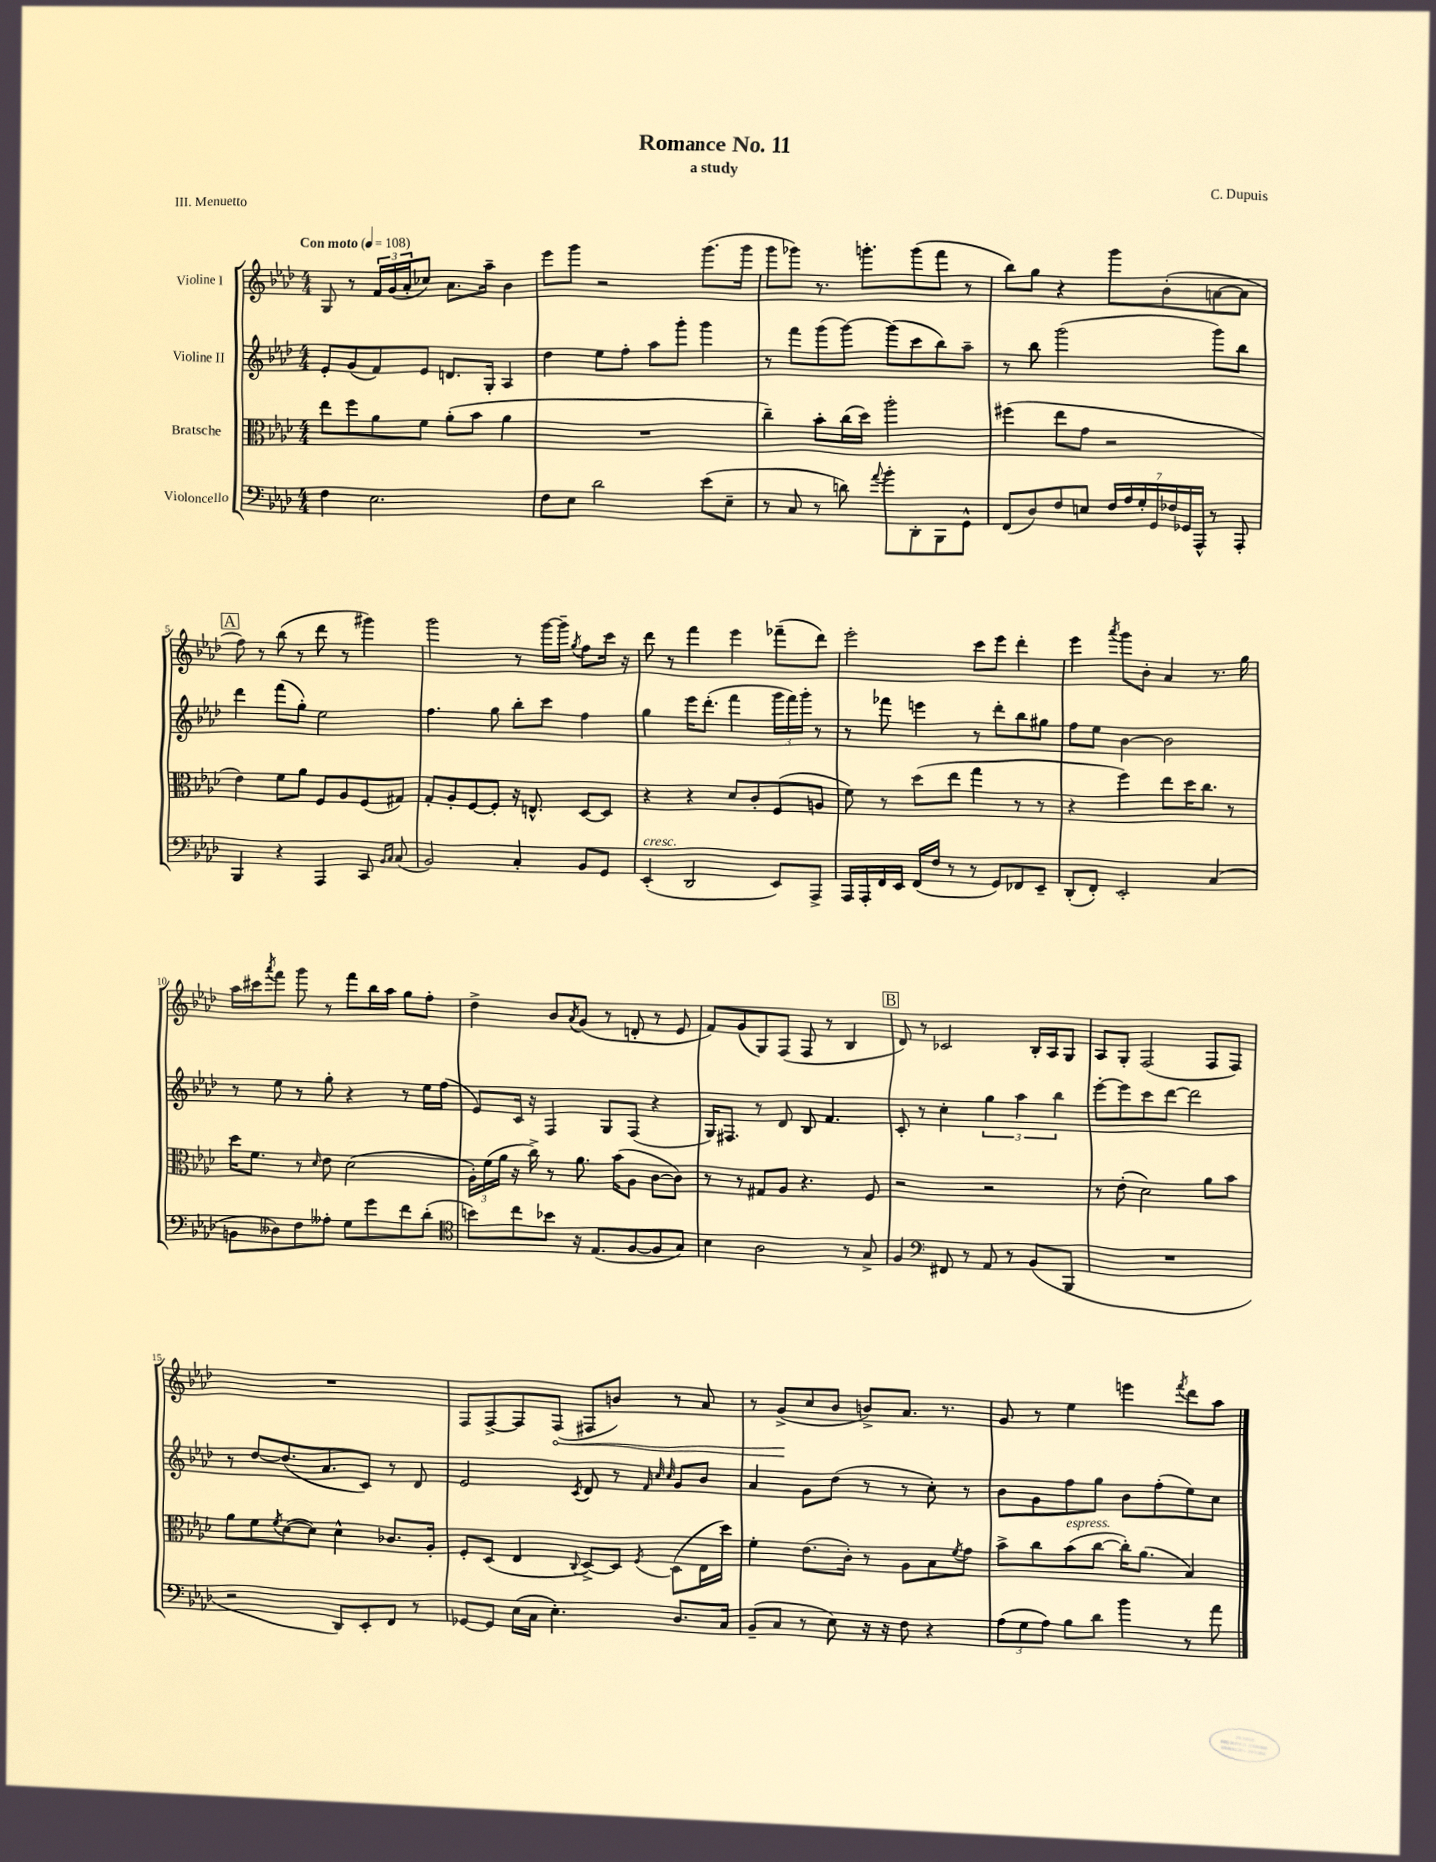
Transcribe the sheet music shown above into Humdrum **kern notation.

**kern	**kern	**kern	**kern	**dynam
*part4	*part3	*part2	*part1	*part1
*staff4	*staff3	*staff2	*staff1	*staff1
*I"Violoncello	*I"Bratsche	*I"Violine II	*I"Violine I	*
*clefF4	*clefC3	*clefG2	*clefG2	*
*k[b-e-a-d-]	*k[b-e-a-d-]	*k[b-e-a-d-]	*k[b-e-a-d-]	*
*M4/4	*M4/4	*M4/4	*M4/4	*
*MM108	*MM108	*MM108	*MM108	*
=1	=1	=1	=1	=1
!	!	!	!LO:TX:a:B:t=Con moto	!
4F\	8ee-\L	8e-'/L	8G/	.
.	8ff\	(8g/	8r	.
2.E-\	8a-\	8f/)	24f/LL	.
.	.	.	(24g/	.
.	.	.	24a-'/J	.
.	8f\J	8e-/J	8cc-X/J)	.
.	(8a-'\L	8.dn/L	8.a-\L	.
.	8b-\J	.	.	.
.	.	16G'/Jk	16aa-~\Jk	.
.	4a-\	4A-/	4b-\	.
=2	=2	=2	=2	=2
8F\L	1r	4dd-\	8eee-\L	.
8E-\J	.	.	8ggg\J	.
2d-\	.	8ee-\L	2r	.
.	.	8ff'\J	.	.
.	.	8aa-\L	.	.
.	.	8ggg'\J	.	.
(8e-\L	.	4ggg\	(8.ggg\L	.
8E-~\J	.	.	.	.
.	.	.	16ggg\Jk	.
=3	=3	=3	=3	=3
8r	4cc~\)	8r	8ggg\L	.
8C/	.	8fff\L	8ggg-X\J)	.
8r	8b-'\L	(8ggg\	8.r	.
8dn\)	(16cc\L	[8ggg\J)	.	.
.	16dd-\JJ)	.	8.gggn'\L	.
8qqa-/	.	.	.	.
8b-'\L	2aa-'\	(8ggg\L]	.	.
8DD-'\	.	8ccc\	(8ggg\	.
8BBB-\	.	8bb-\)	8fff\J	.
8GG^^\J	.	8aa-~\J	8r	.
=4	=4	=4	=4	=4
(8FF/L	(4ff#X\	8r	8bb-\L)	.
8D-/)	.	8bb-\	8gg\J	.
8F/	8ee-\L	(2ggg\	4r	.
8En/J	8g\J	.	.	.
28F/LL	2r	.	8ggg\L	.
28A-/	.	.	.	.
28G'/	.	.	.	.
28GG/	.	.	.	.
.	.	.	(8b-'\	.
28F-X/	.	.	.	.
28GG-X/	.	.	.	.
28AAA-^^/JJ	.	.	.	.
8r	.	8ggg\L)	[8an\	.
8AAA-'/	.	8bb-\J	8a\J]	.
!!LO:LB:g=z
!!LO:REH:place=s1:t=A
=5	=5	=5	=5	=5
4BBB-/	4e-\)	4ddd-\	8ff\)	.
.	.	.	8r	.
4r	8f\L	(8fff\L	(8bb-\	.
.	8a-\J	8gg'\J)	8r	.
4AAA-/	8F/L	2ee-\	8ddd-\	.
.	8A-/	.	8r	.
8CC/	(8F/	.	4ggg#X\)	.
16qqBB-/LL	.	.	.	.
16qqC/JJ	.	.	.	.
(8C/	8G#X/J)	.	.	.
=6	=6	=6	=6	=6
2BB-/)	8G'/L	4.ff\	2ggg\	.
.	8A-'/	.	.	.
.	[8F/	.	.	.
.	8F'/J]	8gg\	.	.
4C'/	16r	8bb-'\L	8r	.
.	8.En^^/	.	.	.
.	.	8ccc\J	[16ggg\LL	.
.	.	.	16ggg~\JJ]	.
.	.	.	8qgg/	.
8BB-/L	[8D-/L	4ff\	8ff\L	.
8GG/J	8D-/J]	.	16ccc\Jk	.
.	.	.	16r	.
=7	=7	=7	=7	=7
!LO:TX:a:i:t=cresc.	!	!	!	!
(4EE-'/	4r	4gg\	8ddd-\	.
.	.	.	8r	.
2DD-/	4r	16eee-\KL	4fff\	.
.	.	(8.ddd-'\J	.	.
.	8d-/L	4fff\	4eee-\	.
.	8c'/	.	.	.
8EE-/L)	(8F/	24ggg\LL	(8fff-X~\L	.
.	.	24fff\)	.	.
.	.	24ggg'\JJ	.	.
8AAA-^/J	8An/J	8r	8ddd-\J)	.
=8	=8	=8	=8	=8
16AAA-/LL	8f\)	8r	2eee-'\	.
16AAA-'/	.	.	.	.
16FF/	8r	8fff-X\	.	.
16EE-/JJ	.	.	.	.
(16FF/LL	(8dd-\L	4eeen\	.	.
16F/JJ	.	.	.	.
8r	8ee-\J	.	.	.
8r	4gg\	8r	8ccc\L	.
8GG/L)	.	8ddd-'\L	8eee-\J	.
8FF-X/	8r	8bb-\	4ddd-'\	.
8EE-~/J	8r	8gg#X\J	.	.
=9	=9	=9	=9	=9
(8DD-'/L	4r	8ff\L	4eee-\	.
8FF'/J)	.	8ee-\J	.	.
.	.	.	8qaaa-/	.
2EE-'/	4ff\)	[4b-\	8ggg\L	.
.	.	.	8b-'\J	.
.	8ee-\L	2b-\]	4a-/	.
.	16dd-\K	.	.	.
.	8.cc\J	.	.	.
(4C/	.	.	8.r	.
.	8r	.	.	.
.	.	.	16gg\	.
!!LO:LB:g=z
=10	=10	=10	=10	=10
8BBn\L	16dd-\KL	8r	16aa-\LL	.
.	8.f\J	.	16ccc#X\J	.
.	.	.	8qaaa-/	.
8D--X\)	.	8ee-\	8fff\J	.
8F\	8r	8r	8ggg\	.
.	16qqd-/	.	.	.
8A--X'\J	8e-\	8gg'\	8r	.
8G\L	(2d-\	4r	8fff\L	.
8g\	.	.	16bb-\L	.
.	.	.	16aa-\JJ	.
8f\	.	8r	8gg\L	.
(8d-'\J	.	16ee-\LL	8ff'\J	.
.	.	(16ff\JJ	.	.
=11	=11	=11	=11	=11
*clefC4	*	*	*	*
8bn\L)	24A-'\LL)	8e-/L)	4dd-^\	.
.	(24f\	.	.	.
.	24a-\JJ	.	.	.
8cc\	16r	16c/Jk	.	.
.	16cc^\)	16r	.	.
8b-X\J	8r	4F/	8b-/L	.
.	.	.	8qa-/	.
16r	8.a-\	.	(8g/J	.
(8.E-/L	.	.	.	.
.	.	8G/L	8r	.
.	(16b-\KL	.	.	.
[8F/	8A-\J	(8F/J	8dn'/	.
8F/]	[8c\L	4r	8r	.
8G/J)	8c\J])	.	8e-/	.
=12	=12	=12	=12	=12
4B-\	8r	16G/KL)	8f/L)	.
.	.	8.F#X/J	.	.
.	8r	.	(8g/	.
2A-\	8G#X/L	8r	8G/)	.
.	8A-/J	8d-/	(8F/J	.
.	4.r	8B-/	8F/	.
.	.	4.f/	8r	.
8r	.	.	4B-/	.
8G^/	8F/	.	.	.
!!LO:REH:place=s1:t=B
=13	=13	=13	=13	=13
4F/	2r	8c'/	8d-/)	.
.	.	8r	8r	.
*clefF4	*	*	*	*
8FF#X/	.	4cc'\	2c-X/	.
8r	.	.	.	.
8AA-/	2r	6gg\	.	.
8r	.	.	.	.
.	.	6aa-\	.	.
(8BB-/L	.	.	16B-'/LL	.
.	.	.	16A-/J	.
.	.	6bb-\	.	.
8BBB-/J	.	.	8G/J	.
=14	=14	=14	=14	=14
1r	8r	[8eee-'\L	8A-/L	.
.	(8e-'\	8eee-\]	8G'/J	.
.	2d-\)	8ccc\	(2F/	.
.	.	[8ddd-\J	.	.
.	.	2ddd-\]	.	.
.	8a-\L	.	8F/L	.
.	8b-\J	.	8F/J)	.
!!LO:LB:g=z
=15	=15	=15	=15	=15
2r	8a-\L	8r	1r	.
.	8f\	[8dd-/L	.	.
.	8qf/	.	.	.
.	([8d-\	(8.dd-/]	.	.
.	8d-\J])	.	.	.
.	.	8.a-/	.	.
8DD-/L)	4d-^^\	.	.	.
8EE-'/	.	8c/J)	.	.
8FF/J	8.c-X/L	8r	.	.
8r	.	8d-/	.	.
.	16A-'/Jk	.	.	.
=16	=16	=16	=16	=16
[8GG-X/L	8F'/L	2e-/	8F/L	.
8GG-/J]	(8D-/J	.	[8F^/	.
(16E-\LL	4E-/	.	8F/]	.
16C\JJ	.	.	.	.
!	!	!	!	!LO:HP:b
4.E-'\)	.	.	(8F/J	<
.	8qqC/	8qc/	.	.
.	[8D-^/L)	8d-/	8F#X/L	.
.	8D-/J]	8r	8bn/J)	.
.	.	32qqf/	.	.
.	.	32qqcc/	.	.
.	8qF/	32qqcc/	.	.
8.D-/L	(8D-\L	8g/L	8r	.
.	16E-\L	8b-/J	8a-/	.
16C/Jk	16dd-\JJ)	.	.	.
=17	=17	=17	=17	=17
(8BB-~/L	4f'\	4a-/	8r	.
8C/J	.	.	(8g^/L	.
8r	(8.e-\L	8g\L	8cc/	[
8E-\)	.	(8dd-\J	8b-/J	.
.	16c'\Jk)	.	.	.
16r	8r	8r	8bn^/L)	.
16r	.	.	.	.
8F\	8A-\L	8r	8.a-/J	.
4r	8B-\	8cc'\)	.	.
.	.	.	8.r	.
.	8qf/	.	.	.
.	8g\J	8r	.	.
=18	=18	=18	=18	=18
(12A-\L	8b-^\L	8b-\L	8g/	.
12G\	.	.	.	.
.	8cc\	8g\	8r	.
12A-\J)	.	.	.	.
!	!LO:TX:a:i:t=espress.	!	!	!
8B-\L	(8b-\	8ff\	4ee-\	.
8d-\J	[8cc\J	8gg\J	.	.
4b-\	16cc'\KL])	8b-\L	4eeen\	.
.	(8.a-\J	.	.	.
.	.	(8ff'\	.	.
.	.	.	8qfff/	.
8r	4B-/)	8ee-\)	8ddd-\L	.
8a-\	.	8cc\J	8aa-\J	.
==	==	==	==	==
*-	*-	*-	*-	*-
